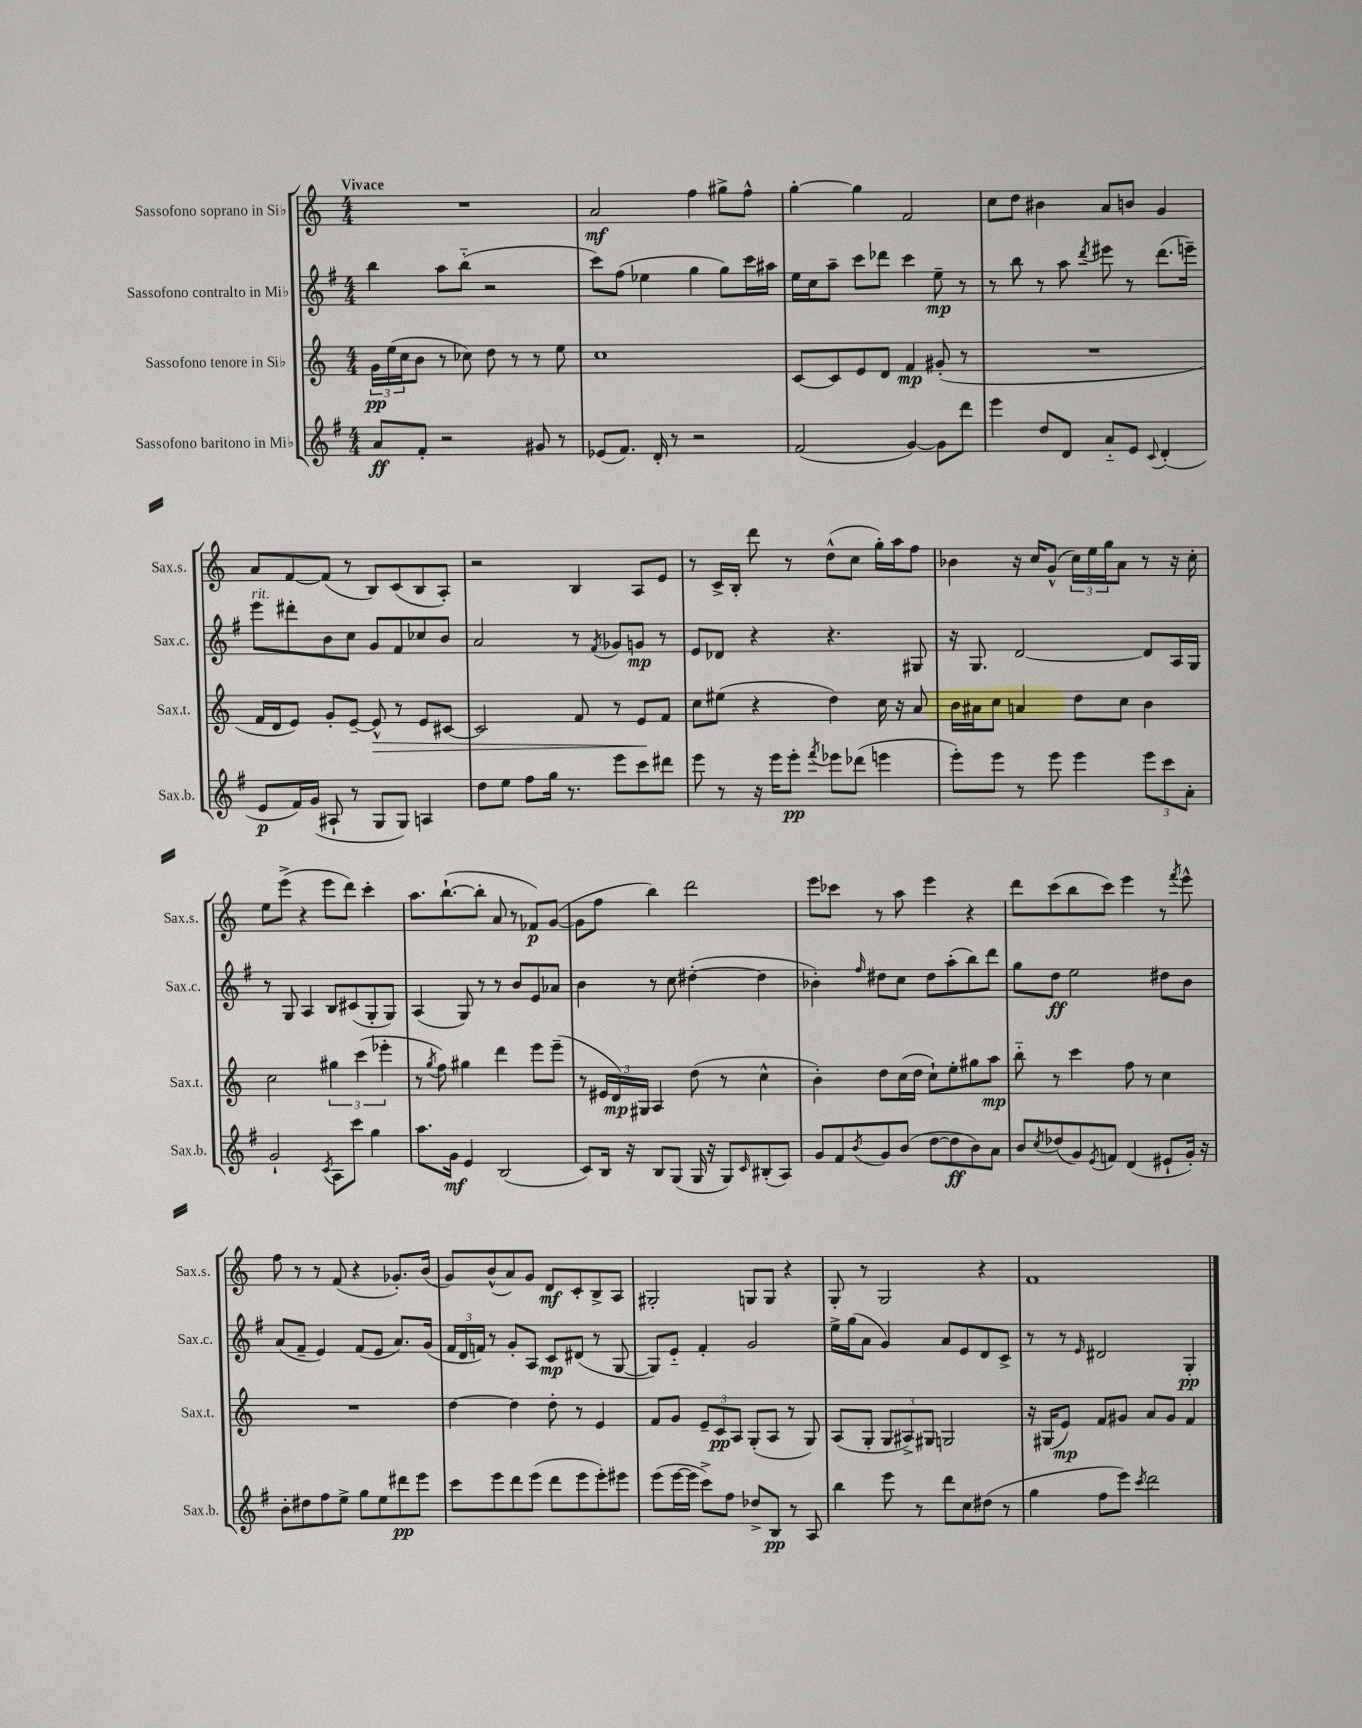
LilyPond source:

<<
\new StaffGroup <<
\new Staff = "s0" \with { instrumentName = "Sassofono soprano in Sib" shortInstrumentName = "Sax.s." } {
    \clef treble \key c \major \numericTimeSignature \time 4/4 \tempo "Vivace"
    R1 |
    a'2\mf f''4 gis''8-> f''8-^ |
    g''4~-. g''4 f'2 |
    c''8 d''8 bis'4 a'8 b'8 g'4 |
    a'8 f'8~ f'8( r8 b8) c'8( b8 a8-.) |
    r2 b4 a8 e'8 |
    r8 c'16-> b16-. d'''8 r8 d''8-^( c''8 g''16-.) a''16 f''8 |
    bes'4 r16 c''16 g'8-^( \tuplet 3/2 { c''16) e''16 g''16 } a'8 r8 r16 c''16-. |
    e''8 e'''8->( r4 e'''8 d'''8) c'''4-. |
    a''8. b''8.~-!( b''8-. a'8 r8 fes'8\p) g'8~( |
    g'8 f''8 b''4) d'''2 |
    e'''8 ces'''8 r8 a''8 e'''4 r4 |
    d'''8 c'''8( b''8 c'''8) e'''4 r8 \acciaccatura { f'''8 } e'''8-^ |
    f''8 r8 r8 f'8( r4 ges'8.-.) b'16( |
    g'8) b'8-^( a'8) g'8 d'8\mf c'8-. b8-> a8 |
    gis2-. g8 g8 r4 |
    g8-. r8 g2 r4 |
    f'1 \bar "|." |
}
\new Staff = "s1" \with { instrumentName = "Sassofono contralto in Mib" shortInstrumentName = "Sax.c." } {
    \clef treble \key g \major \numericTimeSignature \time 4/4
    b''4 a''8 b''8-_( r2 |
    c'''8) fis''8( ees''4 g''4 g''8) c'''16 ais''16 |
    e''16 c''16 a''8-- c'''8 des'''8 c'''4 e''8--\mp r8 |
    r8 b''8 r8 a''8 \acciaccatura { d'''8 } eis'''8 r8 d'''8.( e'''16--) |
    e'''8^\markup { \italic "rit." } dis'''8-. b'8 c''8 g'8 fis'8 ces''8 b'8 |
    a'2 r8 \acciaccatura { fis'8 } ges'8 g'8\mp r8 |
    e'8 des'8 r4 r4. gis8 |
    r16 g8. d'2~ d'8 a16 g16 |
    r8 g8 a4 b8 cis'8( g8-. g8) |
    a4( g8) r8 r8 b'8 e'8 aes'8 |
    b'4 r8 c''8 dis''4~-.( dis''4 |
    bes'4-.) \grace { fis''16 } dis''8 c''8 dis''8 a''8-.( b''8) d'''8 |
    g''8 d''8\ff e''2 dis''8 b'8 |
    a'8( fis'8-- e'4) fis'8( e'8 a'8.) g'16( |
    \tuplet 3/2 { fis'16 d'16 f'16) } r8 g'8-. a8 c'8\mp dis'8( r8 g8~ |
    g8) e'8-_ fis'4-. g'2 |
    e''16-> g''16( a'8 g'4) a'8 e'8 d'8 c'8-> |
    r8 r8 \grace { e'16 } dis'2 g4-.\pp \bar "|." |
}
\new Staff = "s2" \with { instrumentName = "Sassofono tenore in Sib" shortInstrumentName = "Sax.t." } {
    \clef treble \key c \major \numericTimeSignature \time 4/4
    \tuplet 3/2 { g'16\pp e''16( c''16 } b'8 r8 ces''8) d''8 r8 r8 e''8 |
    c''1 |
    c'8~ c'8 e'8 d'8 f'4\mp gis'8-.( r8 |
    R1 |
    f'16 d'16 e'8) g'8-. e'8~-- e'8-^\> r8 e'8 cis'8~ |
    cis'2 f'8 r8 e'8\! f'8 |
    c''8 eis''8( r4 d''4) c''16 r16 a'8 |
    b'16 ais'16 c''8 a'4 d''8 c''8 b'4 |
    c''2 \tuplet 3/2 { gis''4 c'''4( ees'''4-. } |
    r8 \acciaccatura { g''8 } f''8) gis''4 d'''4 e'''8 e'''8--( |
    r8 \tuplet 3/2 { eis'16 d'16\mp) gis16 } a4 d''8( r8 c''4-^ |
    b'4-.) d''8 c''16( d''16 c''8-!) e''8-. gis''8 a''8\mp |
    b''8-_ r8 c'''4 f''8 r8 c''4 |
    R1 |
    d''4~ d''4 d''8-. r8 e'4 |
    f'8 g'8 \tuplet 3/2 { e'8-- c'8\pp a8 } g8-.( a8 r8 g8) |
    a8( g8-. \tuplet 3/2 { g8 ais8->) gis8 } g2 |
    r16 gis16( e'8\mp) f'8 gis'8 a'8 gis'8 f'4 \bar "|." |
}
\new Staff = "s3" \with { instrumentName = "Sassofono baritono in Mib" shortInstrumentName = "Sax.b." } {
    \clef treble \key g \major \numericTimeSignature \time 4/4
    a'8\ff fis'8-. r2 gis'8 r8 |
    ees'8( fis'8.) d'16-. r8 r2 |
    fis'2( g'4~) g'8 d'''8 |
    e'''4 d''8 d'8 a'8-_ e'8 \appoggiatura { c'8 } d'4-.( |
    e'8\p fis'16) g'16( ais8-! r8 g8 g8) a4 |
    d''8 e''8 fis''8 g''16 r8. e'''8 c'''8 dis'''8 |
    e'''8 r8 r16 e'''16 e'''8-.\pp \acciaccatura { fis'''8 } ees'''8 des'''8( e'''4 |
    e'''8-.) e'''8 r8 e'''8 e'''4 \tuplet 3/2 { e'''8 c'''8 a'8-. } |
    g'2-! \acciaccatura { c'8 } a8 c'''8 g''4 |
    a''8. g'16\mf e'4 b2( |
    c'8) b16 r16 b8 g8( g16 r16 g8) \grace { c'16 } bis8-.( a8) |
    g'8 fis'8 \acciaccatura { b'8 } g'8 b'8( d''8~ d''8\ff b'8) a'8 |
    b'8 \acciaccatura { c''8 } des''8( g'8) \acciaccatura { e'8 } f'8 d'4( eis'8-! g'16-.) r16 |
    b'8-. dis''8 fis''8 e''8-> g''8 e''8 dis'''8\pp e'''8 |
    c'''8 e'''8 d'''8 e'''8( d'''8 e'''8 e'''8-.) eis'''8 |
    e'''8( e'''16~ e'''16 c'''8->) fis''8 des''8-> b8\pp r8 a8 |
    b''4 e'''8 r8 d'''8 c''8 dis''8( r8 |
    g''4 fis''8 e'''8) \acciaccatura { c'''8 } d'''2 \bar "|." |
}
>>
>>
\layout { \context { \Score \remove "Bar_number_engraver" } }
